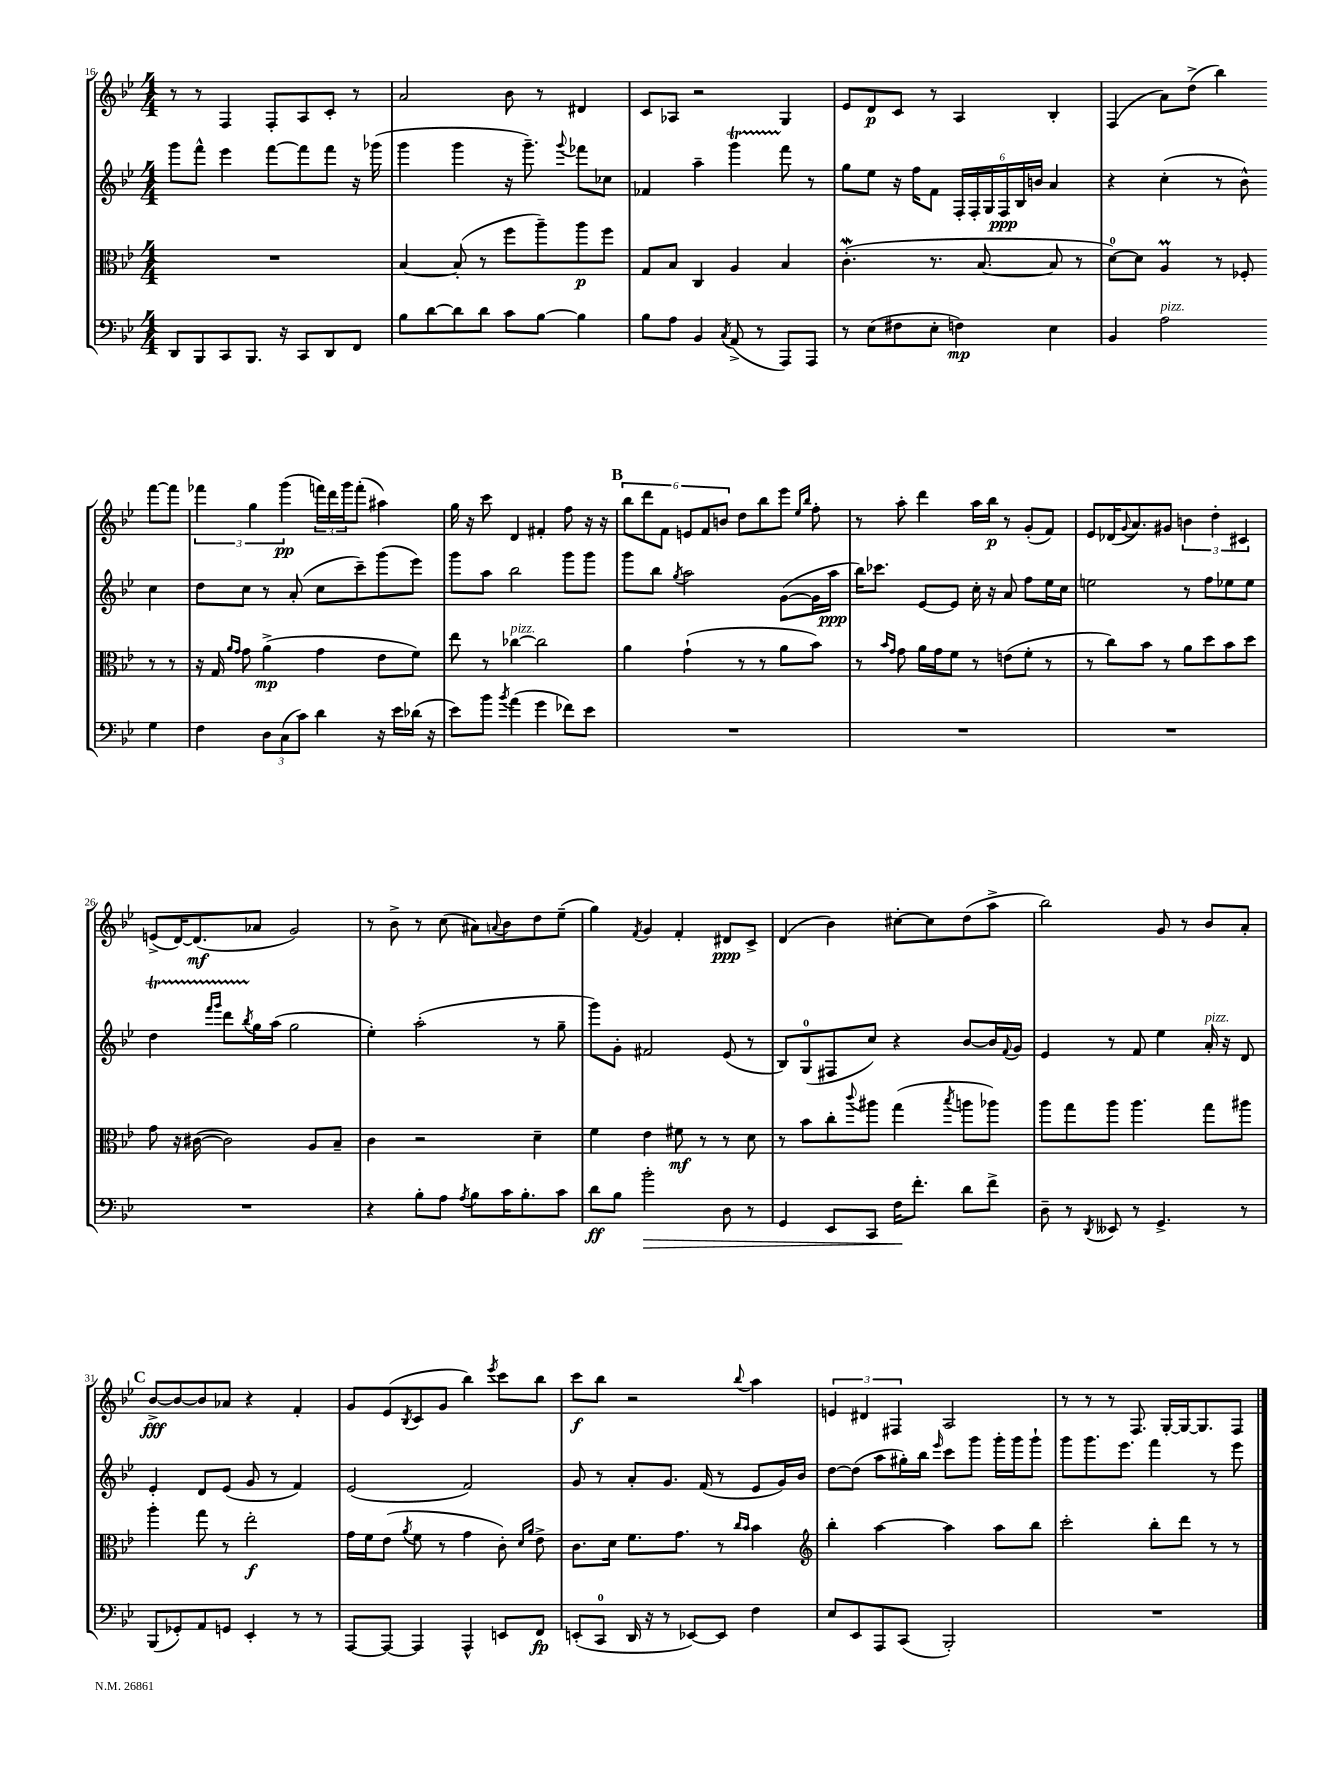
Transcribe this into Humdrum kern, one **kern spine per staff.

**kern	**kern	**kern	**kern
*staff4	*staff3	*staff2	*staff1
*clefF4	*clefC3	*clefG2	*clefG2
*k[b-e-]	*k[b-e-]	*k[b-e-]	*k[b-e-]
*M4/4	*M4/4	*M4/4	*M4/4
8DD/L	1r	8ggg\L	8r
8BBB-/	.	8fff^^\J	8r
8CC/	.	4eee-\	4F/
8.BBB-/J	.	.	.
.	.	[8fff\L	8F'/L
16r	.	.	.
8CC/L	.	8fff\]	8A/
8DD/	.	8fff\J	8c'/J
8FF/J	.	16r	8r
.	.	(16ggg-\	.
=	=	=	=
8B-\L	[4B-/	4ggg\	2a/
[8d\	.	.	.
8d\]	(8B-'/]	4ggg\	.
8d\J	8r	.	.
8c\L	8ff\L	16r	8b-\
.	.	8.ggg~\)	.
[8B-\J	8aa~\)	.	8r
.	.	8qqggg/	.
4B-\]	8aa\	8fff-\L	4d#/
.	8ff\J	8cc-\J	.
=	=	=	=
8B-\L	8G/L	4f-/	8c/L
8A\J	8B-/J	.	8A-/J
4BB-/	4C/	4aa~\	2r
8qC/	.	.	.
(8AA^/	4A/	4ggg\	.
8r	.	.	.
8AAA/L)	4B-/	8fff\	4G/
8AAA/J	.	8r	.
=	=	=	=
8r	(4.c'\	8gg\L	8e-/L
(8E-\L	.	8ee-\J	8d/
8F#\	.	16r	8c/J
.	.	16ff\LK	.
8E-'\J	8.r	8f\J	8r
4F\)	.	24F'/LL	4A/
.	.	24F'/	.
.	[8.B-/	.	.
.	.	24G/	.
.	.	24F/	.
.	.	24B-/	.
.	.	24b/JJ	.
4E-\	8B-/]	4a/	4B-'/
.	8r	.	.
=	=	=	=
4BB-/	[8d\L)	4r	(4F/
.	8d\]J	.	.
2A\	4A/	(4cc'\	8a\L)
.	.	.	(8dd^\J
.	8r	8r	4bb-\)
.	8F-'/	8b-^^\)	.
4G\	8r	4cc\	[8fff\L
.	8r	.	8fff\]J
=	=	=	=
4F\	16r	8dd\L	6fff-\
.	16G/	.	.
.	16qqa/LL	.	.
.	16qqg/JJ	.	.
.	8g\	8cc\J	.
.	.	.	6gg\
12D\L	(4a^\	8r	.
(12C\	.	.	(6ggg\
.	.	(8a'/	.
12c\J)	.	.	.
4d\	4g\	8cc\L	24fff\LL)
.	.	.	24ddd\
.	.	.	24ggg\J
.	.	8ccc~\)	(8fff'\J
16r	8e-\L	(8ggg\	4aa#\)
16e-\LL	.	.	.
(16d-\JJ	8f\J)	8eee-\J)	.
16r	.	.	.
=	=	=	=
8e-\L)	8ee-\	8ggg\L	16gg\
.	.	.	16r
8b-\J	8r	8aa\J	8ccc\
8qb-/	.	.	.
(4a\	[4cc-\	2bb-\	4d/
4g\	2cc-\]	.	4f#'/
8f-\L)	.	8ggg\L	8ff\
8e-\J	.	8ggg\J	16r
.	.	.	16r
=	=	=	=
1r	4a\	8ggg\L	12bb-\L
.	.	.	12ddd\
.	.	8bb-\J	.
.	.	.	12f\J
.	.	8qgg/	.
.	(4g`\	2aa\	12e/L
.	.	.	12f/
.	.	.	12b/J
.	8r	.	8dd\L
.	8r	.	8bb-\
.	8a\L	([8g\L	8eee-\J
.	.	.	16qqee-/LL
.	.	.	16qqbb-/JJ
.	8b-\J)	16g\]L	8ff'\
.	.	16aa\JJ	.
=	=	=	=
1r	8r	16bb-\LK)	8r
.	.	8.ccc-\J	.
.	16qqb-/LL	.	.
.	16qqg/JJ	.	.
.	8g\	.	8aa'\
.	16a\LL	[8e-/L	4ddd\
.	16g\J	.	.
.	8f\J	8e-/]J	.
.	8r	16cc'\	16aa\LL
.	.	16r	16bb-\JJ
.	(8e\L	8a/	8r
.	8f'\J	8ff\L	(8g'/L
.	8r	16ee-\L	8f/J)
.	.	16cc\JJ	.
=	=	=	=
1r	8r	2ee\	8e-/L
.	8cc\L)	.	(16d-/K
.	.	.	8qqg/
.	.	.	8.a/)
.	8b-\J	.	.
.	8r	.	8g#/J
.	8a\L	8r	6b\
.	8dd\	8ff\L	.
.	.	.	6dd'\
.	8b-\	8ee-\	.
.	.	.	6c#/
.	8dd\J	8ee-\J	.
=	=	=	=
1r	8g\	4dd\	(8e^/L
.	16r	.	[16d/K)
.	([16c#\	.	(8.d/]
.	.	16qqfff/LL	.
.	.	16qqggg/JJ	.
.	2c#\])	8ddd\L	.
.	.	8qbb-/	.
.	.	16gg\L	8a-/J
.	.	(16aa\JJ	.
.	.	2gg\	2g/)
.	8A/L	.	.
.	8B-~/J	.	.
=	=	=	=
4r	4c\	4ee-'\)	8r
.	.	.	8b-^\
8B-'\L	2r	(2aa'\	8r
8A\J	.	.	(8cc\
8qA/	.	.	.
8B-\L	.	.	8a#\L)
.	.	.	8qqa/
16c\K	.	.	8b-\
8.B-'\	.	.	.
.	4d~\	8r	8dd\
8c\J	.	8gg~\	(8ee-~\J
=	=	=	=
8d\L	4f\	8ggg\L)	4gg\)
8B-\J	.	8g'\J	.
.	.	.	8qf/
2b-'\	4e-\	2f#/	4g/
.	8f#\	.	4f'/
.	8r	.	.
8D\	8r	(8e-/	8d#/L
8r	8d\	8r	8c^/J
=	=	=	=
4GG/	8r	8B-/L)	(4d/
.	8b-\L	(8G/	.
8EE-/L	8cc'\	8F#/	4b-\)
.	8qqccc/	.	.
8CC/J	8aa#\J	8cc/J)	.
16F\LK	(4gg\	4r	[8cc#'\L
8.f'\J	.	.	.
.	.	.	8cc#\]
.	8qbb-/	.	.
8d\L	8aa\L	[8b-/L	(8dd\
8f^\J	8aa-\J)	16b-/]L	8aa^\J
.	.	8qqf/	.
.	.	16g/JJ	.
=	=	=	=
8D~\	8aa\L	4e-/	2bb-\)
8r	8gg\	.	.
8qDD/	.	.	.
8EE--/	8aa\J	8r	.
8r	4.aa\	8f/	.
4.GG^/	.	4ee-\	8g/
.	.	.	8r
.	8gg\L	16a'/	8b-/L
.	.	16r	.
8r	8aa#\J	8d/	8a'/J
=	=	=	=
(8BBB-/L	4aa'\	4e-'/	[8b-^/L
8GG-'/)	.	.	8b-/_
8AA/	8gg\	8d/L	8b-/]
8GG/J	8r	(8e-/J	8a-/J
4EE-'/	2ee-'\	8g/	4r
.	.	8r	.
8r	.	4f/)	4f'/
8r	.	.	.
=	=	=	=
[8AAA/L	16g\LL	(2e-/	8g/L
.	16f\J	.	.
8AAA/_J	(8e-\J	.	(8e-/
.	8qa/	.	8qB-/
4AAA/]	8f\	.	8c/
.	8r	.	8g/J
4AAA^^/	4g\	2f/)	4bb-\)
.	.	.	8qeee-/
8EE/L	8c'\)	.	8ccc\L
.	16qqd/LL	.	.
.	16qqa/JJ	.	.
8FF/J	8e-^\	.	8bb-\J
=	=	=	=
(8EE'/L	8.c\L	8g/	8ccc\L
8CC/J	.	8r	8bb-\J
.	16d\Jk	.	.
16DD/	8.f\L	8a'/L	2r
16r	.	.	.
8r	.	8.g/J	.
.	8.g\J	.	.
[8EE-/L)	.	.	.
.	.	(16f/	.
8EE-/]J	8r	8r	.
.	16qqcc/LL	.	.
.	16qqb-/JJ	.	8qqbb-/
4F\	4b-\	8e-/L	4aa\
.	.	16g/L)	.
.	.	16b-/JJ	.
=	=	=	=
*	*clefG2	*	*
8E-/L	4bb-'\	[8dd\L	6e/
8EE-/	.	(8dd\]J	.
.	.	.	6d#/
8AAA/	[4aa\	8aa\L	.
.	.	.	6F#/
(8CC/J	.	16gg#'\L)	.
.	.	16bb-\JJ	.
.	.	16qqeee-/	.
2BBB-'/)	4aa\]	8ccc\L	2A/
.	.	8ggg\J	.
.	8aa\L	16ggg'\LL	.
.	.	16ggg\J	.
.	8bb-\J	8ggg`\J	.
=	=	=	=
1r	2ccc'\	8ggg\L	8r
.	.	8.ggg\	8r
.	.	.	8r
.	.	8.eee-\J	.
.	.	.	8.F/
.	8bb-'\L	4fff\	.
.	.	.	[16G'/LL
.	8ddd\J	.	16G/_J
.	.	.	8.G/]
.	8r	8r	.
.	8r	8eee-\	8F/J
==	==	==	==
*-	*-	*-	*-
